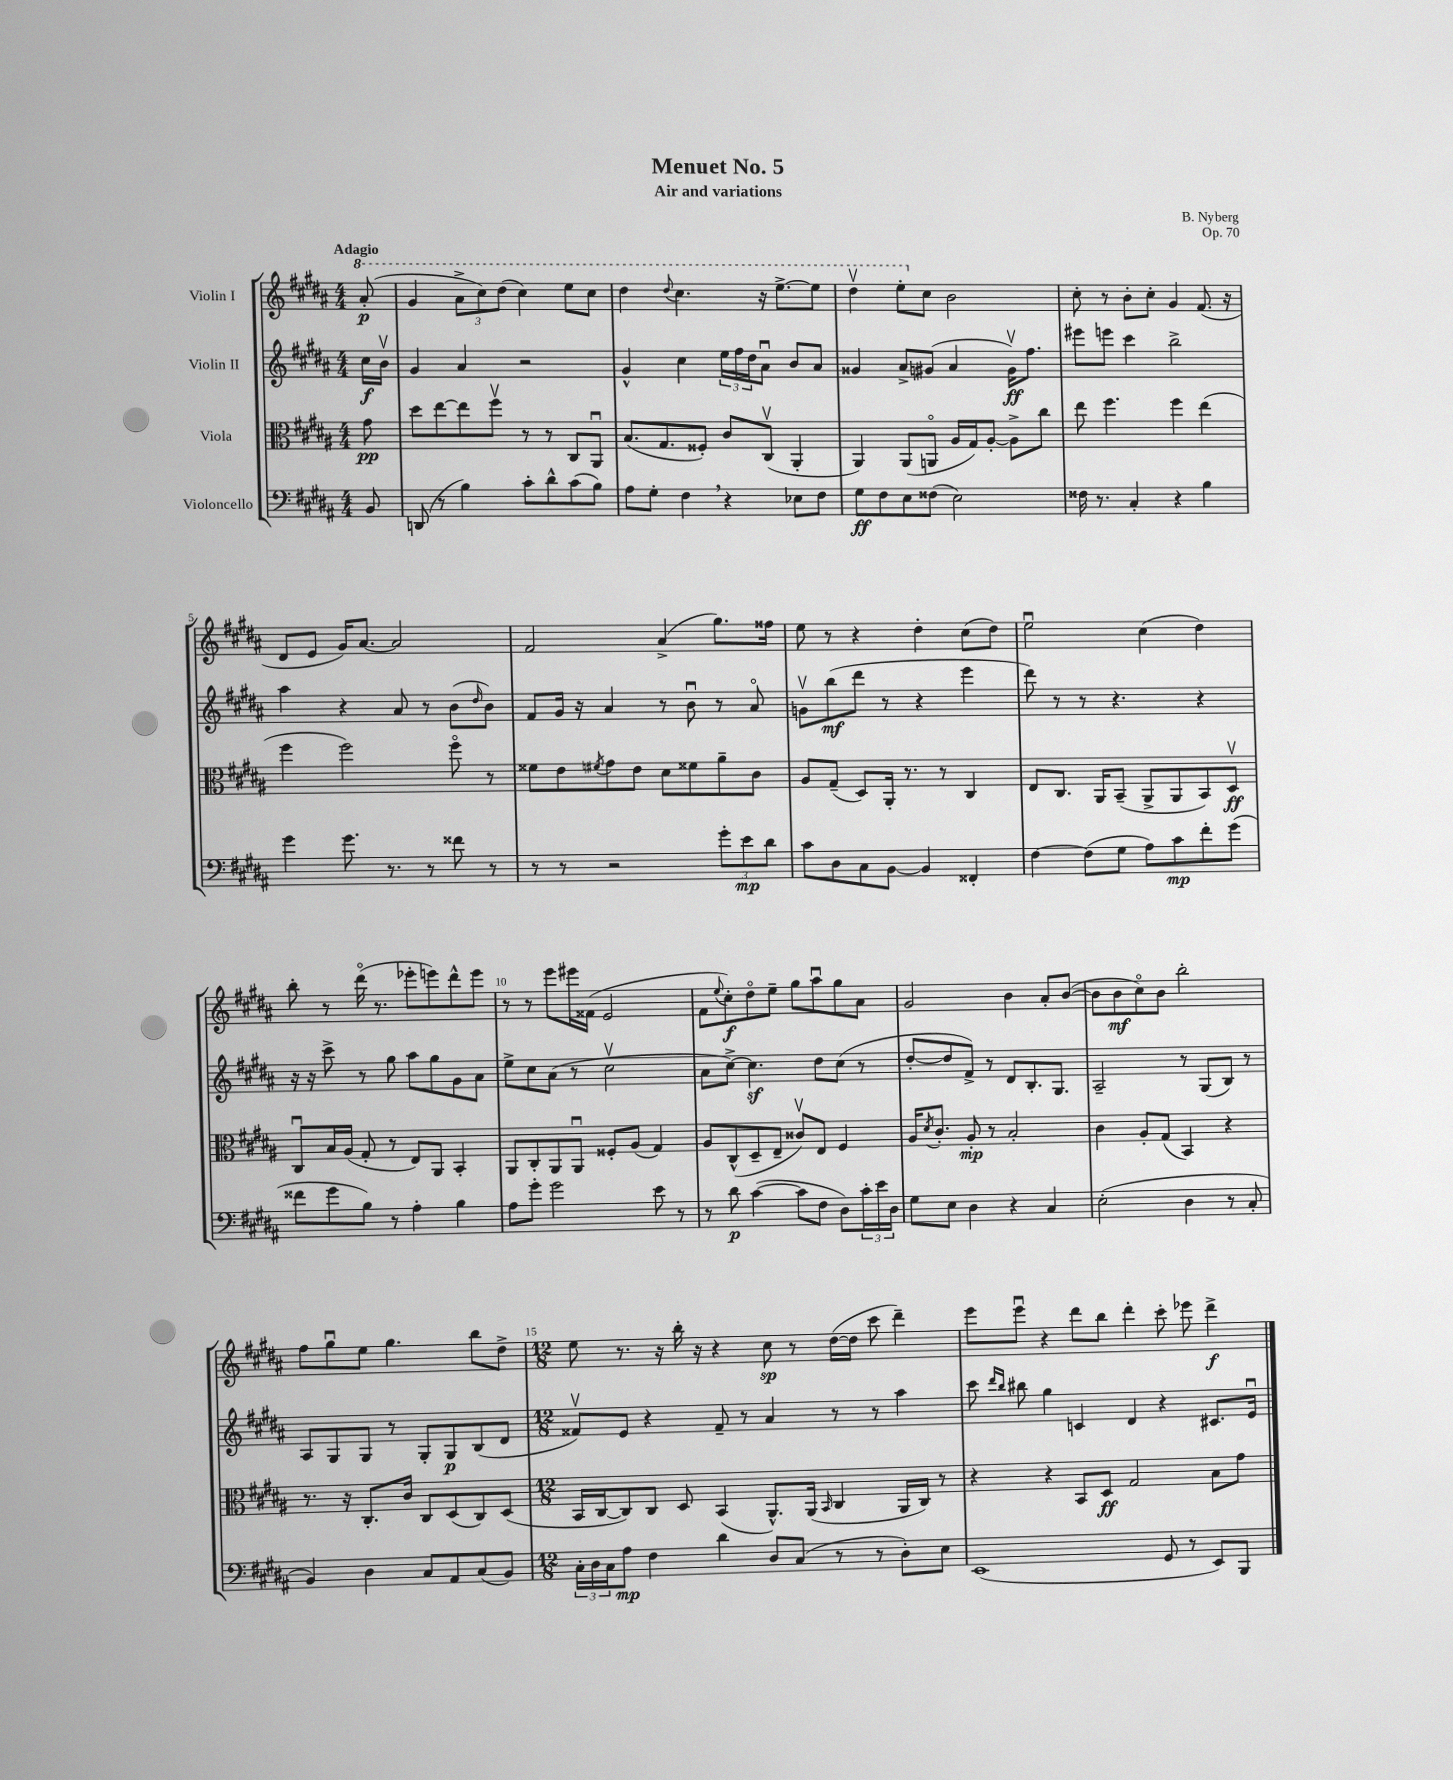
\header { title = "Menuet No. 5" composer = "B. Nyberg" subtitle = "Air and variations" opus = "Op. 70" }
<<
\new StaffGroup <<
\new Staff = "s0" \with { instrumentName = "Violin I" } {
    \clef treble \key b \major \numericTimeSignature \time 4/4 \partial 8 \tempo "Adagio"
    \ottava #1 ais''8-.\p( |
    gis''4 \tuplet 3/2 { ais''8-> cis'''8) dis'''8( } cis'''4) e'''8 cis'''8 |
    dis'''4 \appoggiatura { dis'''8 } cis'''4. r16 e'''8.~-> e'''8 |
    dis'''4\upbow e'''8-. \ottava #0 cis''8 b'2 |
    cis''8-. r8 b'8-. cis''8-. gis'4 fis'8.( r16 |
    dis'8 e'8 gis'16) ais'8.~ ais'2 |
    fis'2 ais'4->( gis''8.) fisis''16 |
    e''8 r8 r4 dis''4-. cis''8( dis''8) |
    e''2\downbow cis''4( dis''4) |
    b''8-. r8 dis'''16\flageolet( r8. ees'''8-. e'''8) dis'''8-^ e'''8 |
    r8 r8 e'''8 eis'''16 fisis'16( e'2 |
    fis'8 \appoggiatura { e''8 } cis''8-.\f) dis''8\flageolet e''8-- gis''8 ais''8\downbow gis''8 ais'8 |
    gis'2 b'4 ais'8-. b'8~( |
    b'8 b'8\mf cis''8\flageolet) b'8 b''2-. |
    fis''8 gis''8\downbow e''8 gis''4. b''8 dis''8-> |
    \numericTimeSignature \time 12/8 e''8 r8. r16 b''16-. r16 r4 cis''8\sp r8 dis''16~( dis''16 cis'''8 dis'''4--) |
    e'''8 e'''8\downbow r4 dis'''8 b''8 dis'''4-. cis'''8-. ees'''8 dis'''4->\f \bar "|." |
}
\new Staff = "s1" \with { instrumentName = "Violin II" } {
    \clef treble \key b \major \numericTimeSignature \time 4/4 \partial 8
    cis''16\f b'16\upbow |
    gis'4 ais'4 r2 |
    gis'4-^ cis''4 \tuplet 3/2 { e''16 fis''16 dis''16 } ais'8\downbow b'8 ais'8 |
    gisis'4 ais'8-> gis'8( ais'4 gis'16\upbow\ff) fis''8. |
    eis'''8 e'''8 cis'''4 b''2-> |
    ais''4 r4 ais'8 r8 b'8( \grace { dis''16 } b'8) |
    fis'8 gis'16 r16 ais'4 r8 b'8\downbow r8 ais'8\flageolet |
    g'8\upbow b''8\mf( dis'''8 r8 r4 e'''4 |
    dis'''8) r8 r8 r4. r4 |
    r16 r16 cis'''8-> r8 gis''8 ais''8 gis''8 gis'8 ais'8 |
    e''8-> cis''8 ais'8( r8 cis''2\upbow |
    ais'8 cis''8~->) cis''4.\sf dis''8 cis''8( r8 |
    dis''8~-. dis''8 fis'8->) r8 dis'8 b8.-. gis8. |
    ais2-- r8 gis8( b8) r8 |
    ais8 gis8 gis8 r8 gis8-. gis8\p b8( dis'8 |
    \numericTimeSignature \time 12/8 fisis'8\upbow) e'8 r4 fisis'8-- r8 ais'4 r8 r8 ais''4 |
    cis'''8 \grace { dis'''16 b''16 } bis''8 gis''4 c'4 dis'4 r4 cis'8. e'16\downbow \bar "|." |
}
\new Staff = "s2" \with { instrumentName = "Viola" } {
    \clef alto \key b \major \numericTimeSignature \time 4/4 \partial 8
    gis'8\pp |
    dis''8 e''8~ e''8 fis''8\upbow r8 r8 cis8 ais,8\downbow |
    b8.( gis8. fisis8-.) cis'8 cis8\upbow( ais,4-. |
    ais,4) ais,8( a,8\flageolet ais16 gis16) ais8~-. ais8-> cis''8 |
    e''8 fis''4. fis''4 e''4( |
    fis''4 fis''2) fis''8\flageolet r8 |
    fisis'8 e'8 \acciaccatura { fis'8 } gis'8 e'8 dis'8 fisis'8 ais'8-- cis'8 |
    ais8 gis8--( dis8) ais,16-. r8. r8 cis4 |
    e8 cis8. ais,16 b,8--( ais,8-> ais,8 b,8) dis8\upbow\ff |
    cis8\downbow b16 ais16( gis8-. r8 e8) ais,8 b,4-. |
    ais,8 cis8-. ais,8 ais,8\downbow fisis8-. ais8( gis4) |
    ais8 cis8-^( dis8-- e8-- cisis'8\upbow) e8 fis4 |
    ais16 \acciaccatura { dis'8 } cis'8.-. ais8-.\mp r8 b2-. |
    cis'4 ais8-. gis8( b,4) r4 |
    r8. r16 cis8.-. cis'16 cis8 dis8( cis8) dis8( |
    \numericTimeSignature \time 12/8 b,16 cis16~ cis8) cis8 dis8 b,4( ais,8.-^) ais,16( \grace { b,16 } cis4 ais,16 cis16) r8 |
    r4 r4 b,8 dis8\ff gis2 b8 gis'8 \bar "|." |
}
\new Staff = "s3" \with { instrumentName = "Violoncello" } {
    \clef bass \key b \major \numericTimeSignature \time 4/4 \partial 8
    b,8 |
    d,8( r8 b4) cis'8-. dis'8-^ cis'8( b8) |
    ais8 gis8-. fis4 \breathe r4 ees8 fis8 |
    gis8\ff fis8 e8 fisis8( e2) |
    fisis16 r8. cis4-. r4 b4 |
    gis'4 gis'8. r8. r8 fisis'8 r8 |
    r8 r8 r2 \tuplet 3/2 { gis'8-. e'8\mp dis'8 } |
    cis'8 dis8 cis8 b,8~ b,4 fisis,4-. |
    fis4~ fis8( gis8 ais8) cis'8\mp fis'8-. gis'8( |
    fisis'8 gis'8 b8) r8 ais4-. b4 |
    ais8 gis'8-. gis'2 e'8 r8 |
    r8 dis'8\p cis'4~( cis'8 fis8 dis8) \tuplet 3/2 { cis'16-. e'16 dis16 } |
    gis8 e8 dis4 r4 cis4 |
    e2-.( dis4 r8 cis8-. |
    b,4) dis4 cis8 ais,8 cis8( b,8) |
    \numericTimeSignature \time 12/8 \tuplet 3/2 { cis16-. dis16 cis16 } ais8\mp fis4 dis'4 dis8 cis8( r8 r8 dis8-.) e8 |
    e,1( gis,8 r8 e,8) b,,8 \bar "|." |
}
>>
>>
\layout { \context { \Score \override BarNumber.break-visibility = ##(#f #t #t) barNumberVisibility = #(every-nth-bar-number-visible 5) } }
